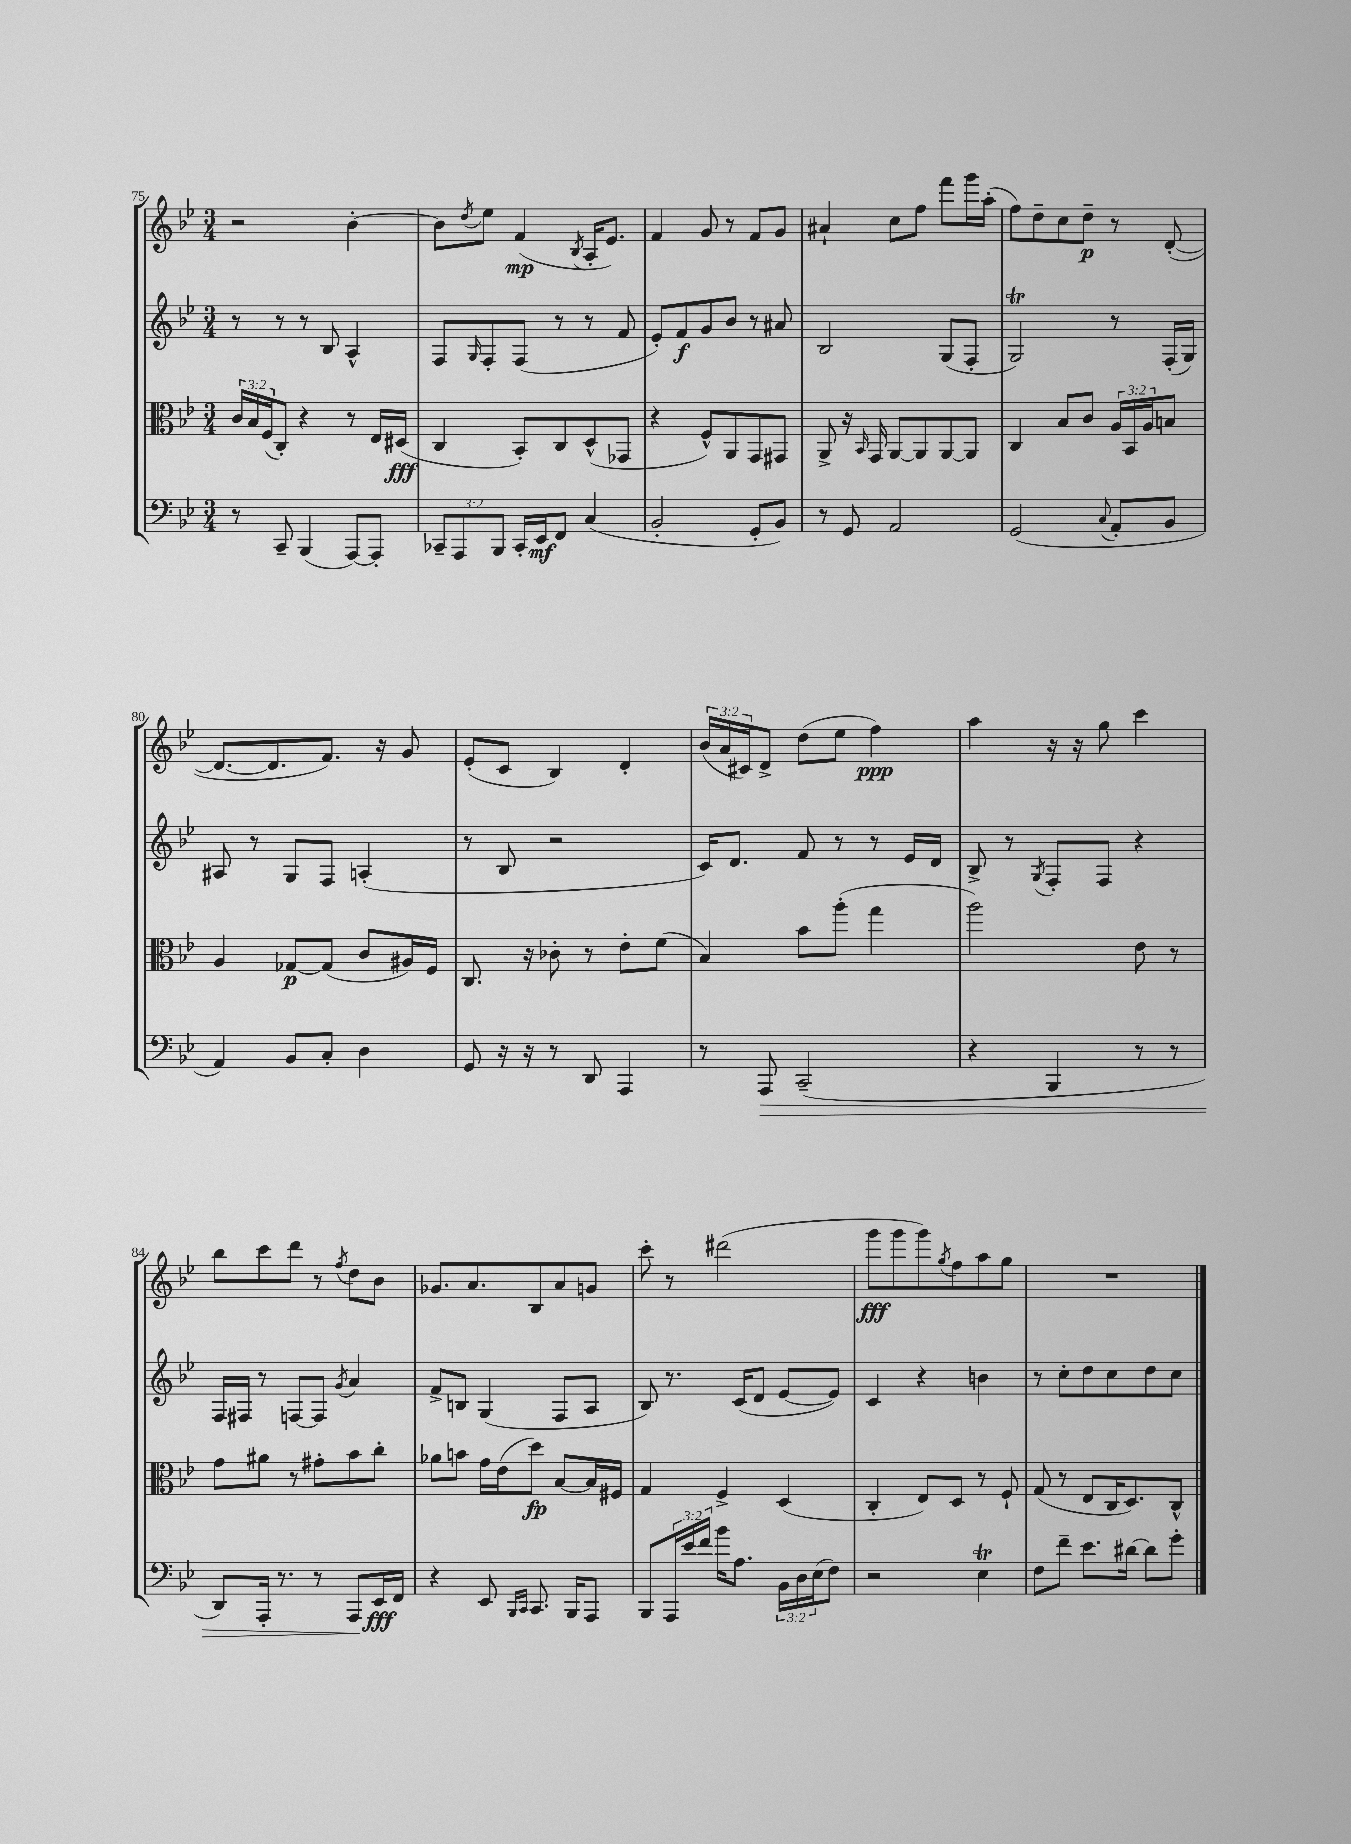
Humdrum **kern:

**kern	**kern	**kern	**kern
*staff4	*staff3	*staff2	*staff1
*clefF4	*clefC3	*clefG2	*clefG2
*k[b-e-]	*k[b-e-]	*k[b-e-]	*k[b-e-]
*M3/4	*M3/4	*M3/4	*M3/4
8r	24c	8r	2r
.	24B-	.	.
.	(24F	.	.
8CC~	8C')	8r	.
(4BBB-	4r	8r	.
.	.	8B-	.
[8AAA)	8r	4A^^	[4b-'
8AAA']	16E-	.	.
.	(16D#	.	.
=	=	=	=
12CC-~	4C	8F	8b-]
12AAA	.	.	.
.	.	16qqG	8qdd
.	.	8F'	8ee-
12BBB-	.	.	.
16CC-'	8BB-')	(8F	(4f
16EE-	.	.	.
8FF	8C	8r	.
.	.	.	8qB-
(4C	(8D^^	8r	16A'
.	.	.	8.e-)
.	8GG-	8f	.
=	=	=	=
2BB-'	4r	8e-')	4f
.	.	8f	.
.	8F^^)	8g	8g
.	8AA	8b-	8r
8GG'	8GG	8r	8f
8BB-)	8GG#	8a#	8g
=	=	=	=
8r	8AA^	2B-	4a#`
8GG	16r	.	.
.	16qqBB-	.	.
.	16GG	.	.
2AA	[8AA	.	8cc
.	8AA]	.	8ff
.	[8AA	(8G	8fff
.	8AA]	8F'	16ggg
.	.	.	(16aa'
=	=	=	=
(2GG	4C	2G)	8ff)
.	.	.	8dd~
.	8B-	.	8cc
.	8c	.	8dd~
8qqC	.	.	.
8AA'	24A	8r	8r
.	24BB-	.	.
.	24A	.	.
8BB-	8B	(16F'	([8d'
.	.	16G)	.
=	=	=	=
4AA)	4A	8A#	8.d_
.	.	8r	.
.	.	.	8.d]
8BB-	[8G-	8G	.
8C'	(8G-]	8F	8.f)
4D	8c	(4A'	.
.	.	.	16r
.	16A#)	.	8g
.	16F	.	.
=	=	=	=
8GG	8.C	8r	(8e-'
16r	.	8B-	8c
16r	16r	.	.
8r	8c-'	2r	4B-)
8DD	8r	.	.
4AAA	8e-'	.	4d'
.	(8f	.	.
=	=	=	=
8r	4B-)	16c)	(24b-
.	.	.	24a
.	.	8.d	.
.	.	.	24c#)
8AAA	.	.	8d^
(2CC~	8b-	8f	(8dd
.	(8aa'	8r	8ee-
.	4gg	8r	4ff)
.	.	16e-	.
.	.	16d	.
=	=	=	=
4r	2aa)	8B-^	4aa
.	.	8r	.
.	.	8qG	.
4BBB-	.	8F'	16r
.	.	.	16r
.	.	8F	8gg
8r	8e-	4r	4ccc
8r	8r	.	.
=	=	=	=
8DD)	8g	16F	8bb-
.	.	16F#	.
16AAA'	8a#	8r	8ccc
8.r	.	.	.
.	8r	[8F	8ddd
8r	8g#'	8F]	8r
.	.	8qg	8qff
8AAA	8b-	4a	8dd
16EE-	8cc'	.	8b-
16FF	.	.	.
=	=	=	=
4r	8a-	8f^	8.g-
.	8b	8B	.
.	.	.	8.a
8EE-	16g	(4G	.
.	(16e-	.	.
16qqBBB-	.	.	.
16qqCC	.	.	.
8.CC	8dd)	.	8B-
.	[8B-	8F	8a
16BBB-	.	.	.
8AAA	16B-]	8A	8g
.	16F#	.	.
=	=	=	=
8BBB-	4G	8B-)	8ccc'
24AAA	.	8.r	8r
24e-	.	.	.
24f	.	.	.
16b-	4F^	.	(2ddd#
8.A	.	(16c	.
.	.	8d	.
24BB-	(4D	[8e-	.
24D	.	.	.
(24E-	.	.	.
8F)	.	8e-])	.
=	=	=	=
2r	4C'	4c	8ggg
.	.	.	8ggg
.	8E-)	4r	8ggg)
.	.	.	8qgg
.	8D	.	8ff
4E-	8r	4b	8aa
.	8F`	.	8gg
=	=	=	=
8F	(8G	8r	2.r
8f~	8r	8cc'	.
8.e-	8E-	8dd	.
.	16C	8cc	.
[16d#	8.D)	.	.
8d#]	.	8dd	.
8g'	8C^^	8cc	.
==	==	==	==
*-	*-	*-	*-
